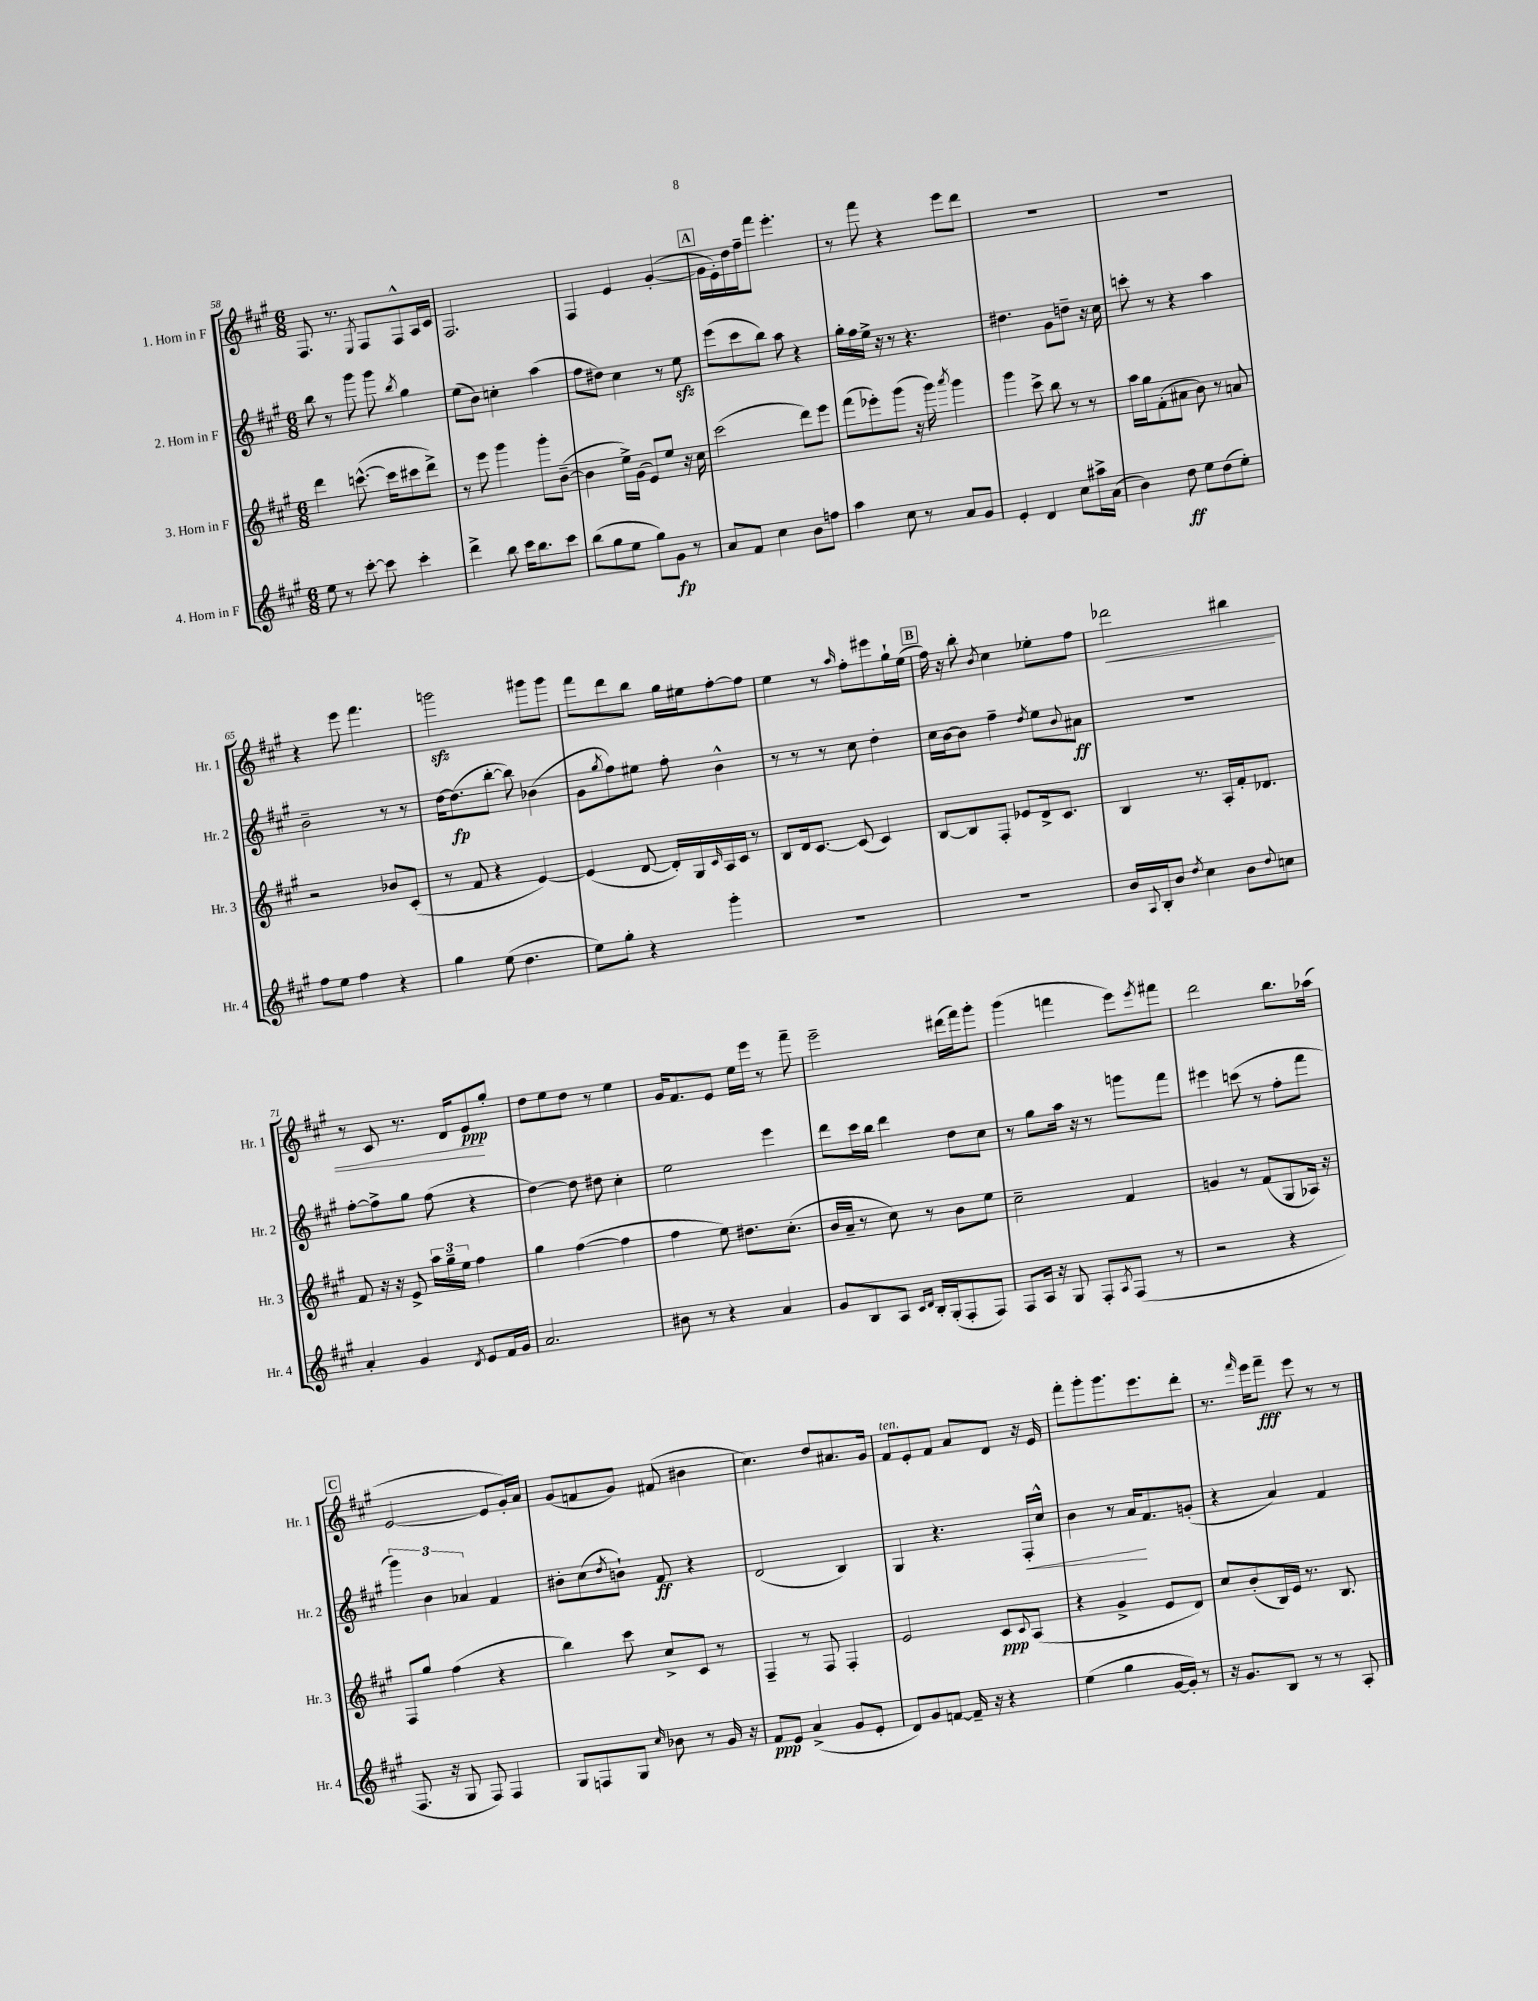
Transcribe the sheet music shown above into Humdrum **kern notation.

**kern	**dynam	**kern	**dynam	**kern	**dynam	**kern	**dynam
*part4	*part4	*part3	*part3	*part2	*part2	*part1	*part1
*staff4	*staff4	*staff3	*staff3	*staff2	*staff2	*staff1	*staff1
*I"4. Horn in F	*	*I"3. Horn in F	*	*I"2. Horn in F	*	*I"1. Horn in F	*
*I'Hr. 4	*	*I'Hr. 3	*	*I'Hr. 2	*	*I'Hr. 1	*
*clefG2	*	*clefG2	*	*clefG2	*	*clefG2	*
*k[f#c#g#]	*	*k[f#c#g#]	*	*k[f#c#g#]	*	*k[f#c#g#]	*
*M6/8	*	*M6/8	*	*M6/8	*	*M6/8	*
=58	=58	=58	=58	=58	=58	=58	=58
8ee\	.	4ddd\	.	8bb\	.	8.F#/	.
8r	.	.	.	8r	.	.	.
.	.	.	.	.	.	8.r	.
[8ccc#'\	.	([8.cccn^^\	.	8ggg#\	.	.	.
.	.	.	.	.	.	8qE/	.
8ccc#\]	.	.	.	8ggg#\	.	8F#/L	.
.	.	16ccc\KL]	.	.	.	.	.
.	.	.	.	8qbb/	.	.	.
4ccc#'\	.	8ccc#X\	.	4gg#\	.	8F#^^/	.
.	.	8ddd^\J)	.	.	.	16A/L	.
.	.	.	.	.	.	16c#/JJ	.
=59	=59	=59	=59	=59	=59	=59	=59
4ddd^\	.	8r	.	(8ee\L	.	2.F#/	.
.	.	8eee\	.	8b\J)	.	.	.
8bb\	.	4ggg#\	.	4ccn'\	.	.	.
16ccc#\KL	.	.	.	.	.	.	.
8.bb\	.	.	.	.	.	.	.
.	.	8ggg#'\L	.	(4aa\	.	.	.
8ccc#\J	.	([8b~\J	.	.	.	.	.
=60	=60	=60	=60	=60	=60	=60	=60
(8bb\L	.	4b\]	.	8ff#\L	.	4F#/	.
8gg#\	.	.	.	8dd#X\J)	.	.	.
8ee\J	.	16ee^\LL)	.	4cc#\	.	4e/	.
.	.	(16g#\JJ	.	.	.	.	.
8gg#\L)	.	8e/L)	.	.	.	.	.
8g#\J	fp	8ee/J	.	8r	.	([4g#'/	.
8r	.	16r	.	8eezz\	.	.	.
.	.	16cc#\	.	.	.	.	.
!!LO:REH:place=s1:t=A
=61	=61	=61	=61	=61	=61	=61	=61
8a/L	.	(2ccc#\	.	(8eee\L	.	16g#\LL]	.
.	.	.	.	.	.	16e'\)	.
8f#/J	.	.	.	8ccc#\	.	16dd\	.
.	.	.	.	.	.	16ff#~\J	.
4cc#\	.	.	.	8bb\J)	.	8fff#\J	.
.	.	.	.	8aa\	.	4.eee'\	.
8b\L	.	8ddd\L)	.	4r	.	.	.
8ffn\J	.	8eee\J	.	.	.	.	.
=62	=62	=62	=62	=62	=62	=62	=62
4aa\	.	(8fff#\L	.	16gg#'\LL	.	8r	.
.	.	.	.	16ff#\	.	.	.
.	.	8eee-X'\)	.	16ee^\JJ	.	8fff#\	.
.	.	.	.	16r	.	.	.
8cc#\	.	(8ggg#\J	.	8r	.	4r	.
8r	.	16r	.	4.r	.	.	.
.	.	16ggg#\)	.	.	.	.	.
.	.	8qaaa/	.	.	.	.	.
8a/L	.	4ggg#\	.	.	.	8eee\L	.
8g#/J	.	.	.	.	.	8ddd\J	.
=63	=63	=63	=63	=63	=63	=63	=63
4e'/	.	4ggg#\	.	4.dd#X\	.	2.r	.
4d/	.	8ccc#^\	.	.	.	.	.
.	.	8bb\	.	8g#\L	.	.	.
8cc#\L	.	8r	.	8ddn~\J	.	.	.
16aa#X^\L	.	8r	.	16r	.	.	.
(16a\JJ	.	.	.	16cc#\	.	.	.
=64	=64	=64	=64	=64	=64	=64	=64
4b\)	.	16aa\LL	.	8cccn'\	.	2.r	.
.	.	16gg#\J	.	.	.	.	.
.	.	(8f#'\	.	8r	.	.	.
8dd\	ff	8a#X\J	.	4r	.	.	.
8ee\L	.	8b\)	.	.	.	.	.
(8dd\	.	8r	.	4aa\	.	.	.
8ee'\J)	.	8an/	.	.	.	.	.
!!LO:LB:g=z
=65	=65	=65	=65	=65	=65	=65	=65
8ff#\L	.	2r	.	2b~\	.	4r	.
8ee\J	.	.	.	.	.	.	.
4ff#\	.	.	.	.	.	8eee\	.
.	.	.	.	.	.	4.fff#\	.
4r	.	8b-X/L	.	8r	.	.	.
.	.	(8c#'/J	.	8r	.	.	.
=66	=66	=66	=66	=66	=66	=66	=66
4gg#\	.	8r	.	[16dd\KL	.	2gggnzz\	.
.	.	.	.	(8.dd\]	fp	.	.
.	.	8f#/	.	.	.	.	.
(8ee\	.	4r	.	[8bb'\J	.	.	.
4.dd\	.	.	.	8bb\])	.	.	.
.	.	[4e/)	.	(4b-X\	.	8ggg#X\L	.
.	.	.	.	.	.	8ggg#\J	.
=67	=67	=67	=67	=67	=67	=67	=67
8ee\L)	.	(4e/]	.	8g#\L	.	8fff#\L	.
.	.	.	.	8qgg#/	.	.	.
8gg#'\J	.	.	.	8ff#\)	.	8ddd\	.
4r	.	[8d/	.	8ee#X\J	.	8bb\J	.
.	.	16d'/LL])	.	8ff#'\	.	16gg#\LL	.
.	.	16G#/	.	.	.	16ee#X\J	.
.	.	16qqc#/	.	.	.	.	.
4ggg#'\	.	16A/	.	4b^^\	.	[8ff#'\	.
.	.	16c#/JJ	.	.	.	.	.
.	.	8r	.	.	.	8ff#\J]	.
=68	=68	=68	=68	=68	=68	=68	=68
2.r	.	8B/L	.	8r	.	4ee\	.
.	.	16d/k	.	8r	.	.	.
.	.	[8.c#/J	.	.	.	.	.
.	.	.	.	8r	.	8r	.
.	.	.	.	.	.	16qqaa/	.
.	.	(8c#/]	.	8cc#\	.	8ff#'\L	.
.	.	4c#/)	.	4dd'\	.	8eee#X\	.
.	.	.	.	.	.	16gg#`\L	.
.	.	.	.	.	.	(16ee\JJ	.
!!LO:REH:place=s1:t=B
=69	=69	=69	=69	=69	=69	=69	=69
2.r	.	[8B/L	.	16cc#\LL	.	16ff#\)	.
.	.	.	.	[16b\J	.	16r	.
.	.	8B/]	.	8b\J]	.	8bb'\	.
.	.	.	.	.	.	8qb/	.
.	.	8F#'/J	.	4ff#~\	.	4cc#\	.
.	.	8e-X/L	.	.	.	.	.
.	.	.	.	8qdd/	.	.	.
.	.	16d^/k	.	8ee\L	.	8ee-X'\L	.
.	.	8.c#/J	.	.	.	.	.
.	.	.	.	8qqb/	.	.	.
.	.	.	.	8a#X\J	ff	8ff#\J	.
=70	=70	=70	=70	=70	=70	=70	=70
!	!	!	!	!	!	!	!LO:HP:b
16b/LL	.	4B/	.	2.r	.	2ddd-X\	<
8qqA/	.	.	.	.	.	.	.
16B'/J	.	.	.	.	.	.	.
8b/J	.	.	.	.	.	.	.
8qdd/	.	.	.	.	.	.	.
4cc#\	.	8.r	.	.	.	.	.
.	.	16A'/LL	.	.	.	.	.
8b\L	.	16f#'/J	.	.	.	4bb#X\	.
.	.	8.d-X/J	.	.	.	.	.
8qqdd/	.	.	.	.	.	.	.
8ccn\J	.	.	.	.	.	.	.
!!LO:LB:g=z
=71	=71	=71	=71	=71	=71	=71	=71
4a'/	.	8f#/	.	[8ff#'\L	.	8r	.
.	.	16r	.	8ff#^\]	.	8c#/	.
.	.	16r	.	.	.	.	.
4g#/	.	8e^/	.	8gg#\J	.	8.r	.
.	.	24aa\LL	.	(8ff#\	.	.	.
.	.	24gg#~\	.	.	.	.	.
.	.	.	.	.	.	16d/KL	.
.	.	24ee\JJ	.	.	.	.	.
8qd/	.	.	.	.	.	.	.
8e/L	.	4ff#\	.	4r	.	8e/	ppp
16f#/L	.	.	.	.	.	8gg#'/J	[
16g#/JJ	.	.	.	.	.	.	.
=72	=72	=72	=72	=72	=72	=72	=72
2.a/	.	4gg#\	.	[4dd\)	.	8dd\L	.
.	.	.	.	.	.	8ee\	.
.	.	([4ff#\	.	8dd\]	.	8dd\J	.
.	.	.	.	8dd#X\	.	8r	.
.	.	4ff#\]	.	4cc#'\	.	4ee\	.
=73	=73	=73	=73	=73	=73	=73	=73
8b#X\	.	4ff#\	.	2ee\	.	16g#/KL	.
.	.	.	.	.	.	8.f#/	.
8r	.	.	.	.	.	.	.
4r	.	8ee\)	.	.	.	8e/J	.
.	.	8.dd#X\L	.	.	.	16ee\LL	.
.	.	.	.	.	.	16eee\JJ	.
4a/	.	.	.	4eee\	.	8r	.
.	.	(8.cc#'\J	.	.	.	.	.
.	.	.	.	.	.	8fff#~\	.
=74	=74	=74	=74	=74	=74	=74	=74
8g#/L	.	16b/LL	.	8ddd\L	.	2eee~\	.
.	.	16a~/JJ	.	.	.	.	.
8B/	.	8r	.	16ccc#\L	.	.	.
.	.	.	.	16bb\JJ	.	.	.
8A/J	.	8cc#\)	.	4ddd\	.	.	.
16qqc#/LL	.	.	.	.	.	.	.
16qqd/JJ	.	.	.	.	.	.	.
16B'/LL	.	8r	.	.	.	.	.
(16G#'/J	.	.	.	.	.	.	.
8F#'/	.	8b\L	.	8dd\L	.	(16ddd#X\LL	.
.	.	.	.	.	.	16fff#\J)	.
8F#/J)	.	8ee\J	.	8cc#\J	.	8ggg#'\J	.
=75	=75	=75	=75	=75	=75	=75	=75
8F#/L	.	2cc#~\	.	8r	.	(4ggg#\	.
16A/Jk	.	.	.	8gg#\L	.	.	.
16r	.	.	.	.	.	.	.
8G#/	.	.	.	16aa\Jk	.	4fffn\	.
.	.	.	.	16r	.	.	.
8F#'/L	.	.	.	8r	.	.	.
8qA/	.	.	.	.	.	.	.
(8F#/J	.	4f#/	.	8gggn\L	.	8eee\L)	.
.	.	.	.	.	.	8qeee/	.
8r	.	.	.	8fff#\J	.	8fff#X\J	.
=76	=76	=76	=76	=76	=76	=76	=76
2r	.	4gn/	.	4eee#X\	.	2ddd\	.
.	.	8r	.	(8cccn\	.	.	.
.	.	(8f#/L	.	8r	.	.	.
4r	.	8G#/	.	8ff#'\L	.	8.bb\L	.
.	.	16A-X/Jk)	.	8fff#\J	.	.	.
.	.	16r	.	.	.	(16aa-X\Jk	.
!!LO:LB:g=z
!!LO:REH:place=s1:t=C
=77	=77	=77	=77	=77	=77	=77	=77
8.F#/	.	8F#/L	.	6ggg#\)	.	[2e/	.
.	.	8gg#/J	.	.	.	.	.
.	.	.	.	6b\	.	.	.
16r	.	.	.	.	.	.	.
8G#/	.	(4ff#\	.	.	.	.	.
.	.	.	.	6a-X/	.	.	.
8F#/)	.	.	.	.	.	.	.
4F#/	.	4r	.	4f#/	.	8e/L]	.
.	.	.	.	.	.	16g#'/L)	.
.	.	.	.	.	.	16a/JJ	.
=78	=78	=78	=78	=78	=78	=78	=78
8G#/L	.	4bb\)	.	8b#X'\L	.	(8g#/L	.
8Fn/	.	.	.	(8cc#\	.	8fn/	.
.	.	.	.	8qdd/	.	.	.
8G#/J	.	8ccc#\	.	8bn`\J)	.	8g#/J)	.
16qqcc#/	.	.	.	.	.	.	.
8b-X\	.	8cc#^/L	.	8f#/	ff	(8f#X/	.
8r	.	8c#/J	.	4r	.	4b#X\	.
16g#/	.	8r	.	.	.	.	.
16r	.	.	.	.	.	.	.
=79	=79	=79	=79	=79	=79	=79	=79
8f#/L	ppp	4F#~/	.	(2d/	.	4.cc#\)	.
8e/J	.	.	.	.	.	.	.
(4a^/	.	8r	.	.	.	.	.
.	.	8F#/	.	.	.	8dd/L	.
8g#/L	.	4F#'/	.	4B/)	.	8.a#X/	.
8e'/J	.	.	.	.	.	.	.
.	.	.	.	.	.	16g#/Jk	.
=80	=80	=80	=80	=80	=80	=80	=80
!	!	!	!	!	!	!LO:TX:a:i:t=ten.	!
8d/L)	.	2e/	.	4G#/	.	8f#/L	.
8g#/	.	.	.	.	.	8e'/	.
[8fn/J	.	.	.	4.r	.	8f#/J	.
16f~/]	.	.	.	.	.	8a/L	.
16r	.	.	.	.	.	.	.
4r	.	8c#/L	ppp	.	.	8d/J	.
.	.	8qqc#/	.	.	.	.	.
!	!	!	!	!	!LO:HP:b	!	!
.	.	(8A/J	.	16F#'/LL	<	16r	.
.	.	.	.	16cc#^^/JJ	.	16e/	.
=81	=81	=81	=81	=81	=81	=81	=81
(4ee\	.	4r	.	4b\	.	8fff#'\L	.
.	.	.	.	.	.	8ggg#'\	.
4gg#\	.	4g#^/	.	8r	.	8.ggg#\	.
.	.	.	.	16a/KL	.	.	.
.	.	.	.	8.f#/	[	8.eee\	.
[16g#/LL	.	8e/L	.	.	.	.	.
16g#'/JJ])	.	.	.	.	.	.	.
8r	.	8d/J)	.	(8gn'/J	.	8ddd'\J	.
=82	=82	=82	=82	=82	=82	=82	=82
16r	.	8cc#/L	.	4r	.	8.r	.
8.g#/L	.	.	.	.	.	.	.
.	.	(8b'/	.	.	.	.	.
.	.	.	.	.	.	16qqfff#/	.
.	.	.	.	.	.	16eee\KL	.
8B/J	.	16B/L)	.	4a/)	.	8fff#~\J	fff
.	.	16e/JJ	.	.	.	.	.
8r	.	8.r	.	.	.	8eee\	.
8r	.	.	.	4f#/	.	8r	.
.	.	8.B/	.	.	.	.	.
8A'/	.	.	.	.	.	8r	.
==	==	==	==	==	==	==	==
*-	*-	*-	*-	*-	*-	*-	*-
